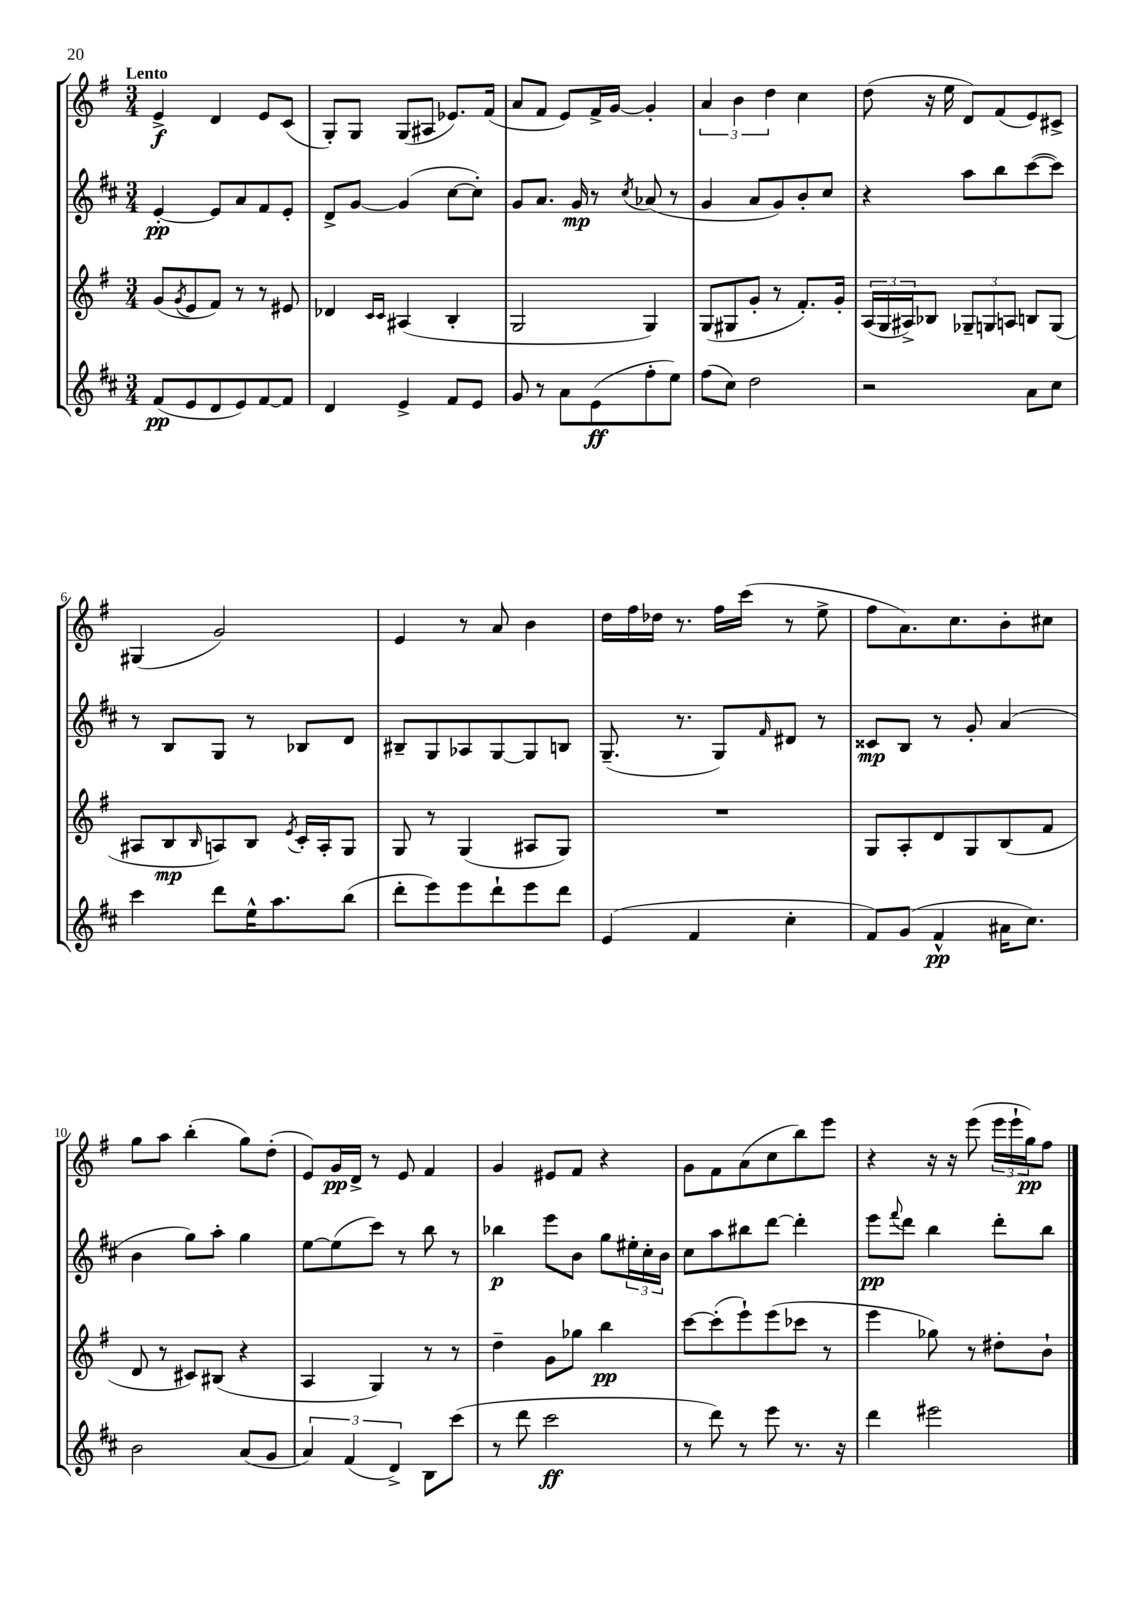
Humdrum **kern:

**kern	**kern	**kern	**kern
*staff4	*staff3	*staff2	*staff1
*clefG2	*clefG2	*clefG2	*clefG2
*k[f#c#]	*k[f#]	*k[f#c#]	*k[f#]
*M3/4	*M3/4	*M3/4	*M3/4
(8f#	(8g	[4e'	4e^
.	8qg	.	.
8e	8e	.	.
8d	8f#)	8e]	4d
8e)	8r	8a	.
[8f#	8r	8f#	8e
8f#]	8e#	8e'	(8c
=	=	=	=
4d	4d-	8d^	8G')
.	.	[8g	8G
.	16qqc	.	.
.	16qqc	.	.
4e^	(4A#	(4g]	(8G
.	.	.	8A#
8f#	4B'	[8cc#	8.e-)
8e	.	8cc#'])	.
.	.	.	(16f#
=	=	=	=
8g	2G	8g	8a
8r	.	8.a	8f#
8a	.	.	8e)
.	.	16g	.
(8e	.	8r	16f#^
.	.	.	[16g
.	.	8qcc#	.
8ff#'	4G)	(8a-	4g']
8ee)	.	8r	.
=	=	=	=
(8ff#	(8G	4g	6a
8cc#)	8G#	.	.
.	.	.	6b
2dd	8g'	8a	.
.	.	.	6dd
.	8r	8g)	.
.	8.f#')	8b'	4cc
.	.	8cc#	.
.	16g'	.	.
=	=	=	=
2r	(24A	4r	(8dd
.	24G	.	.
.	24A#^)	.	.
.	8B-	.	16r
.	.	.	16ee
.	12G-~	8aa	8d)
.	12G	.	.
.	.	8bb	(8f#
.	12A	.	.
8a	8B	([8ccc#	8e)
8cc#	(8G	8ccc#])	8c#^
=	=	=	=
4ccc#	8A#	8r	(4G#
.	8B	8B	.
.	16qqB	.	.
8ddd	8A)	8G	2g)
16ee^^	8B	8r	.
8.aa	.	.	.
.	8qe	.	.
.	16c'	8B-	.
.	16A'	.	.
(8bb	8G	8d	.
=	=	=	=
8ddd'	8G	8B#~	4e
8eee)	8r	8G	.
8eee	(4G	8A-	8r
8ddd`	.	[8G	8a
8eee	8A#	8G]	4b
8ddd	8G)	8B	.
=	=	=	=
(4e	2.r	(8.G~	16dd
.	.	.	16ff#
.	.	.	16dd-
.	.	8.r	8.r
4f#	.	.	.
.	.	8G)	16ff#
.	.	.	(16ccc
.	.	16qqf#	.
4cc#'	.	8d#	8r
.	.	8r	8ee^
=	=	=	=
8f#)	8G	8c##	8ff#
(8g	8A'	8B	8.a)
4f#^^	8d	8r	.
.	.	.	8.cc
.	8G	8g'	.
16a#	(8B	(4a	8b'
8.cc#)	.	.	.
.	8f#	.	8cc#
=	=	=	=
2b	8d	4b	8gg
.	8r	.	8aa
.	8c#)	8gg)	(4bb'
.	(8B#	8aa'	.
(8a	4r	4gg	8gg)
8g	.	.	(8dd'
=	=	=	=
6a)	4A	[8ee	8e)
.	.	(8ee]	16g
(6f#	.	.	.
.	.	.	16d^
.	4G)	8ccc#)	8r
6d^)	.	.	.
.	.	8r	8e
8B	8r	8bb	4f#
(8ccc#	8r	8r	.
=	=	=	=
8r	4dd~	4bb-	4g
8ddd	.	.	.
2ccc#	8g	8eee	8e#
.	8gg-	8b	8f#
.	4bb	8gg	4r
.	.	24ee#'	.
.	.	24cc#'	.
.	.	24b	.
=	=	=	=
8r	[8ccc	8cc#	8g
8ddd)	(8ccc']	8aa	8f#
8r	8eee`)	8bb#	(8a
8eee	(8eee	[8ddd	8cc
8.r	8ccc-	4ddd']	8bb)
.	8r	.	8eee
16r	.	.	.
=	=	=	=
4ddd	4eee	8eee	4r
.	.	8qqfff#	.
.	.	8ddd	.
2eee#	8gg-)	4bb	16r
.	.	.	16r
.	8r	.	(8eee
.	8dd#'	8ddd'	24eee
.	.	.	24eee`
.	.	.	24gg)
.	8b`	8bb	8ff#
==	==	==	==
*-	*-	*-	*-
